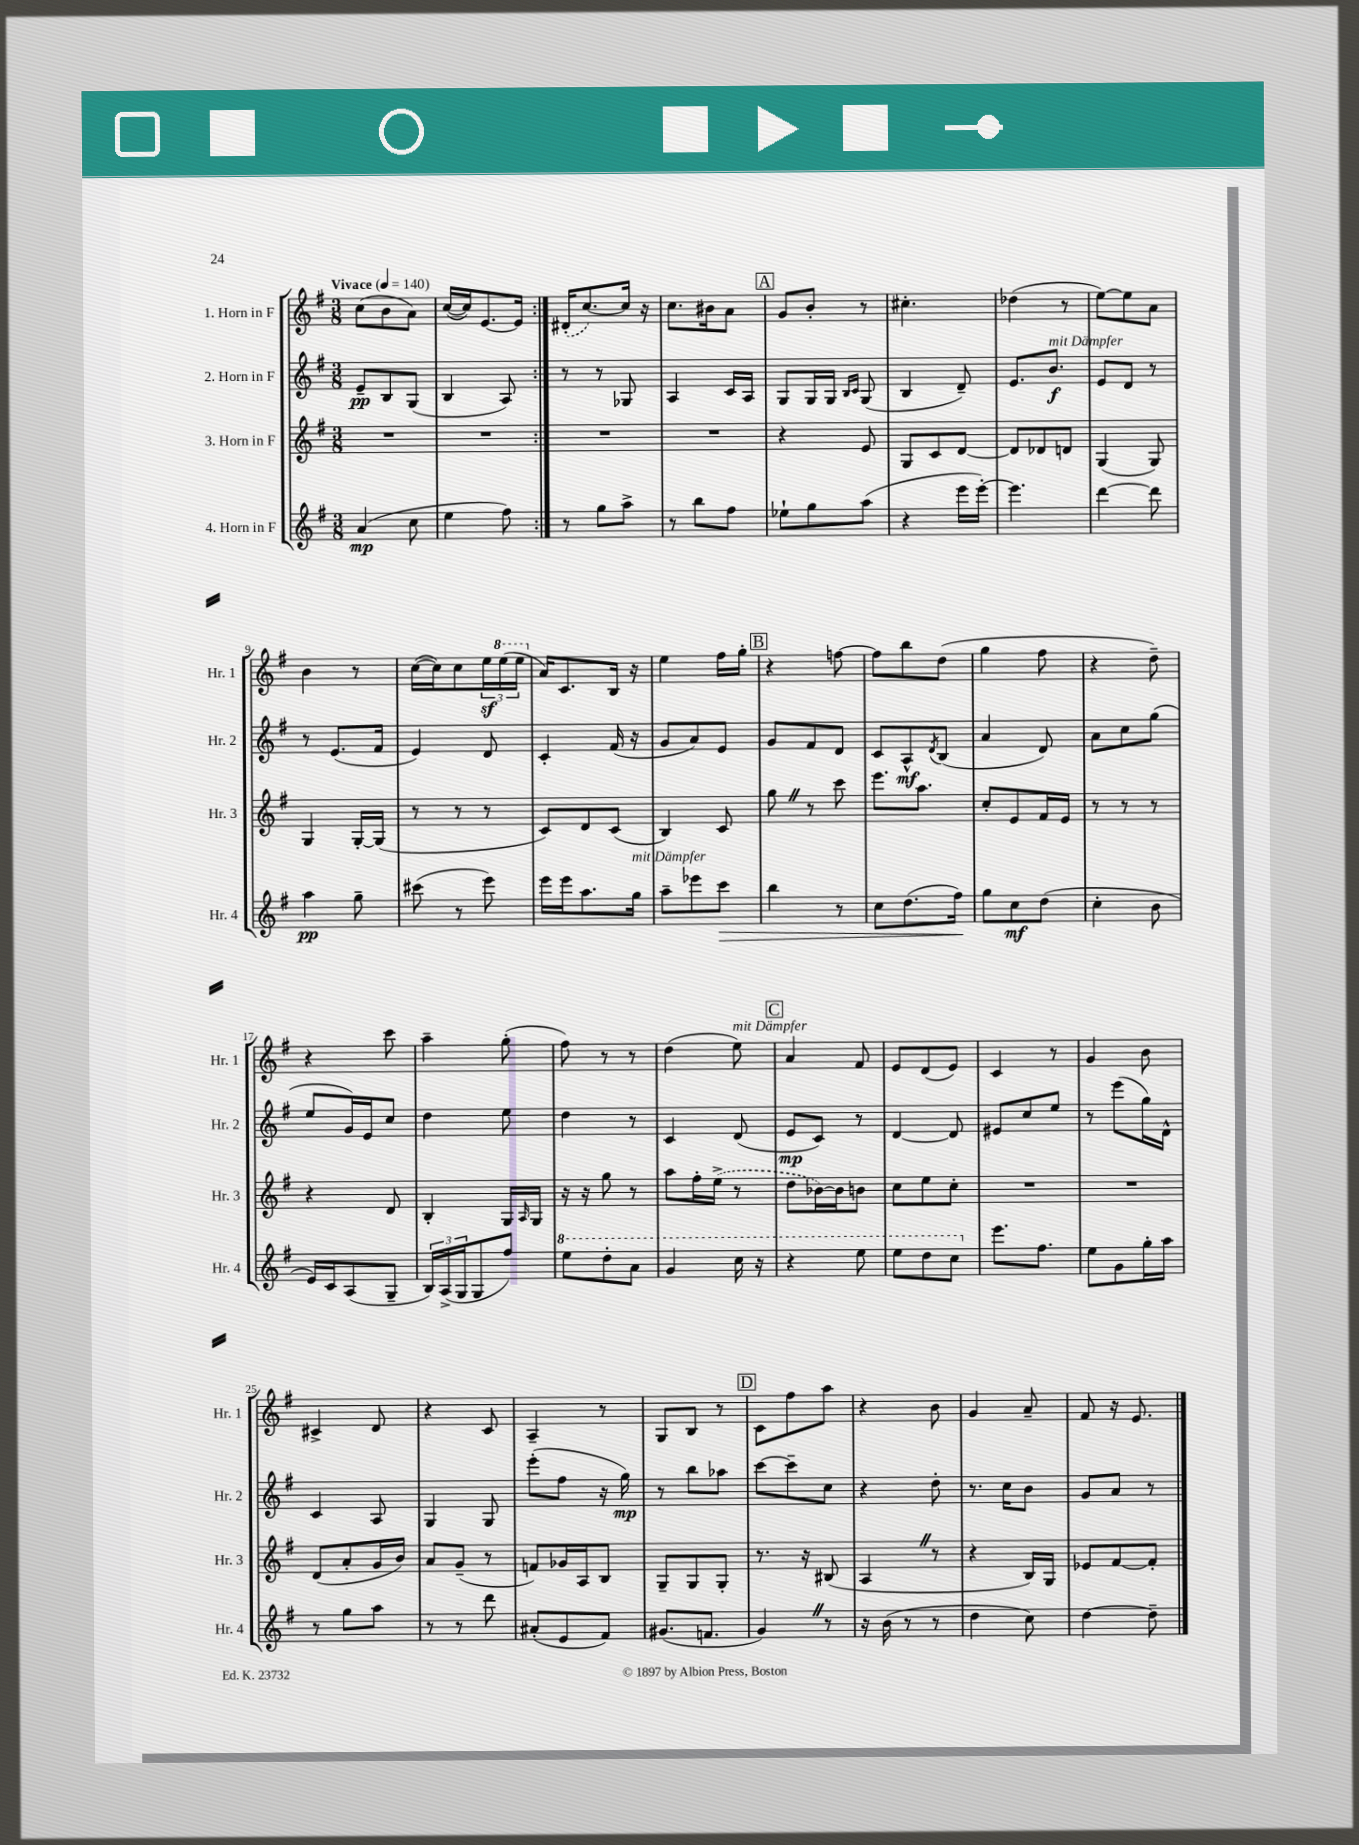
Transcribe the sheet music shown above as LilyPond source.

<<
\new StaffGroup <<
\new Staff = "s0" \with { instrumentName = "1. Horn in F" shortInstrumentName = "Hr. 1" } {
    \clef treble \key g \major \numericTimeSignature \time 3/8 \tempo "Vivace" 4 = 140
    \repeat volta 2 { c''8( b'8 a'8) |
    c''16~( c''16) e'8.~ e'16 | }
    \once \slurDashed dis'16-.( c''8.~) c''16 r16 |
    c''8. bis'16 a'8 |
    \mark \markup { \box "A" } g'8 b'8-. r8 |
    cis''4.-. |
    des''4( r8 |
    e''8~) e''8 a'8 |
    b'4 r8 |
    c''16~( c''16) c''8 \tuplet 3/2 { e''16\sf \ottava #1 e'''16( e'''16 \ottava #0 } |
    a'16) c'8. b16 r16 |
    e''4 fis''16 g''16-. |
    \mark \markup { \box "B" } r4 f''8~ |
    f''8 b''8 d''8( |
    g''4 fis''8 |
    r4 d''8--) |
    r4 c'''8 |
    a''4-- g''8-.( |
    fis''8) r8 r8 |
    d''4( e''8^\markup { \italic "mit Dämpfer" }) |
    \mark \markup { \box "C" } a'4 fis'8 |
    e'8 d'8( e'8) |
    c'4 r8 |
    g'4 b'8 |
    cis'4-> d'8 |
    r4 c'8 |
    a4-- r8 |
    g8 b8 r8 |
    \mark \markup { \box "D" } c'8 fis''8 a''8 |
    r4 b'8 |
    g'4 a'8-- |
    fis'8 r16 e'8. \bar "|." |
}
\new Staff = "s1" \with { instrumentName = "2. Horn in F" shortInstrumentName = "Hr. 2" } {
    \clef treble \key g \major \numericTimeSignature \time 3/8
    \repeat volta 2 { e'8--\pp b8 g8( |
    b4 a8) | }
    r8 r8 ges8 |
    a4 c'16 a16 |
    \mark \markup { \box "A" } g8 g16 g16 \grace { b16 c'16 } g8( |
    b4 d'8--) |
    e'8. b'8.\f^\markup { \italic "mit Dämpfer" } |
    e'8 d'8 r8 |
    r8 e'8.( fis'16 |
    e'4) d'8 |
    c'4-. fis'16( r16 |
    g'8 a'8) e'8 |
    \mark \markup { \box "B" } g'8 fis'8 d'8 |
    c'8 a8-^\mf \acciaccatura { d'8 } b8( |
    a'4 d'8) |
    a'8 c''8 g''8( |
    e''8 g'16) e'16 c''8 |
    d''4 e''8 |
    d''4 r8 |
    c'4 d'8( |
    \mark \markup { \box "C" } e'8\mp c'8) r8 |
    d'4~ d'8 |
    eis'8 c''8 e''8 |
    r8 e'''8( g''16) d'16-^ |
    c'4 a8 |
    g4 g8 |
    e'''8-.( fis''8 r16 g''16\mp) |
    r8 b''8 aes''8 |
    \mark \markup { \box "D" } c'''8~ c'''8-- c''8 |
    r4 d''8-. |
    r8. c''16 b'8 |
    g'8 a'8 r8 \bar "|." |
}
\new Staff = "s2" \with { instrumentName = "3. Horn in F" shortInstrumentName = "Hr. 3" } {
    \clef treble \key g \major \numericTimeSignature \time 3/8
    \repeat volta 2 { R4. |
    R4. | }
    R4. |
    R4. |
    \mark \markup { \box "A" } r4 e'8 |
    g8 c'8 d'8~ |
    d'8 des'8 d'8 |
    g4( g8) |
    g4 g16~-. g16( |
    r8 r8 r8 |
    c'8) d'8 c'8( |
    b4) c'8 |
    \mark \markup { \box "B" } g''8 \once \override BreathingSign.text = \markup { \musicglyph "scripts.caesura.straight" } \breathe r8 c'''8 |
    e'''8. a''8. |
    c''8-. e'8 fis'16 e'16 |
    r8 r8 r8 |
    r4 d'8 |
    b4-. g16 \grace { a16 } g16 |
    r16 r16 g''8 r8 |
    a''8 fis''16-. \once \slurDashed e''16->( r8 |
    \mark \markup { \box "C" } d''8 bes'16~) bes'16 b'8 |
    c''8 e''8 c''8-. |
    R4. |
    R4. |
    d'8( a'8-. g'16 b'16) |
    a'8 g'8--( r8 |
    f'8) ges'16 a16 b8 |
    g8-- g8 g8-. |
    \mark \markup { \box "D" } r8. r16 bis8( |
    a4 \once \override BreathingSign.text = \markup { \musicglyph "scripts.caesura.straight" } \breathe r8 |
    r4 b16) g16 |
    ees'8 fis'8~ fis'8-. \bar "|." |
}
\new Staff = "s3" \with { instrumentName = "4. Horn in F" shortInstrumentName = "Hr. 4" } {
    \clef treble \key g \major \numericTimeSignature \time 3/8
    \repeat volta 2 { a'4\mp( c''8 |
    e''4 fis''8) | }
    r8 g''8 a''8-> |
    r8 b''8 fis''8 |
    \mark \markup { \box "A" } ees''8-! g''8 a''8( |
    r4 e'''16 e'''16~-.) |
    e'''4. |
    d'''4~ d'''8 |
    a''4\pp g''8-- |
    cis'''8( r8 e'''8) |
    e'''16 e'''16 a''8. g''16^\markup { \italic "mit Dämpfer" } |
    a''8-- ees'''8 c'''8\> |
    \mark \markup { \box "B" } b''4 r8 |
    c''8 d''8.( fis''16\!) |
    g''8 c''8\mf d''8( |
    c''4-. b'8 |
    e'16) c'16 a8( g8-- |
    \tuplet 3/2 { b16) a16->( g16 } g8 fis''8) |
    \ottava #1 e'''8 d'''8-. a''8 |
    g''4 c'''16 r16 |
    \mark \markup { \box "C" } r4 e'''8 |
    e'''8 d'''8 c'''8 \ottava #0 |
    e'''8. fis''8. |
    e''8 g'8 g''16-. a''16 |
    r8 g''8 a''8 |
    r8 r8 d'''8 |
    ais'8-.( e'8 fis'8) |
    gis'8.( f'8. |
    \mark \markup { \box "D" } g'4) \once \override BreathingSign.text = \markup { \musicglyph "scripts.caesura.straight" } \breathe r8 |
    r16 b'16( r8 r8 |
    d''4 c''8) |
    d''4~ d''8-- \bar "|." |
}
>>
>>
